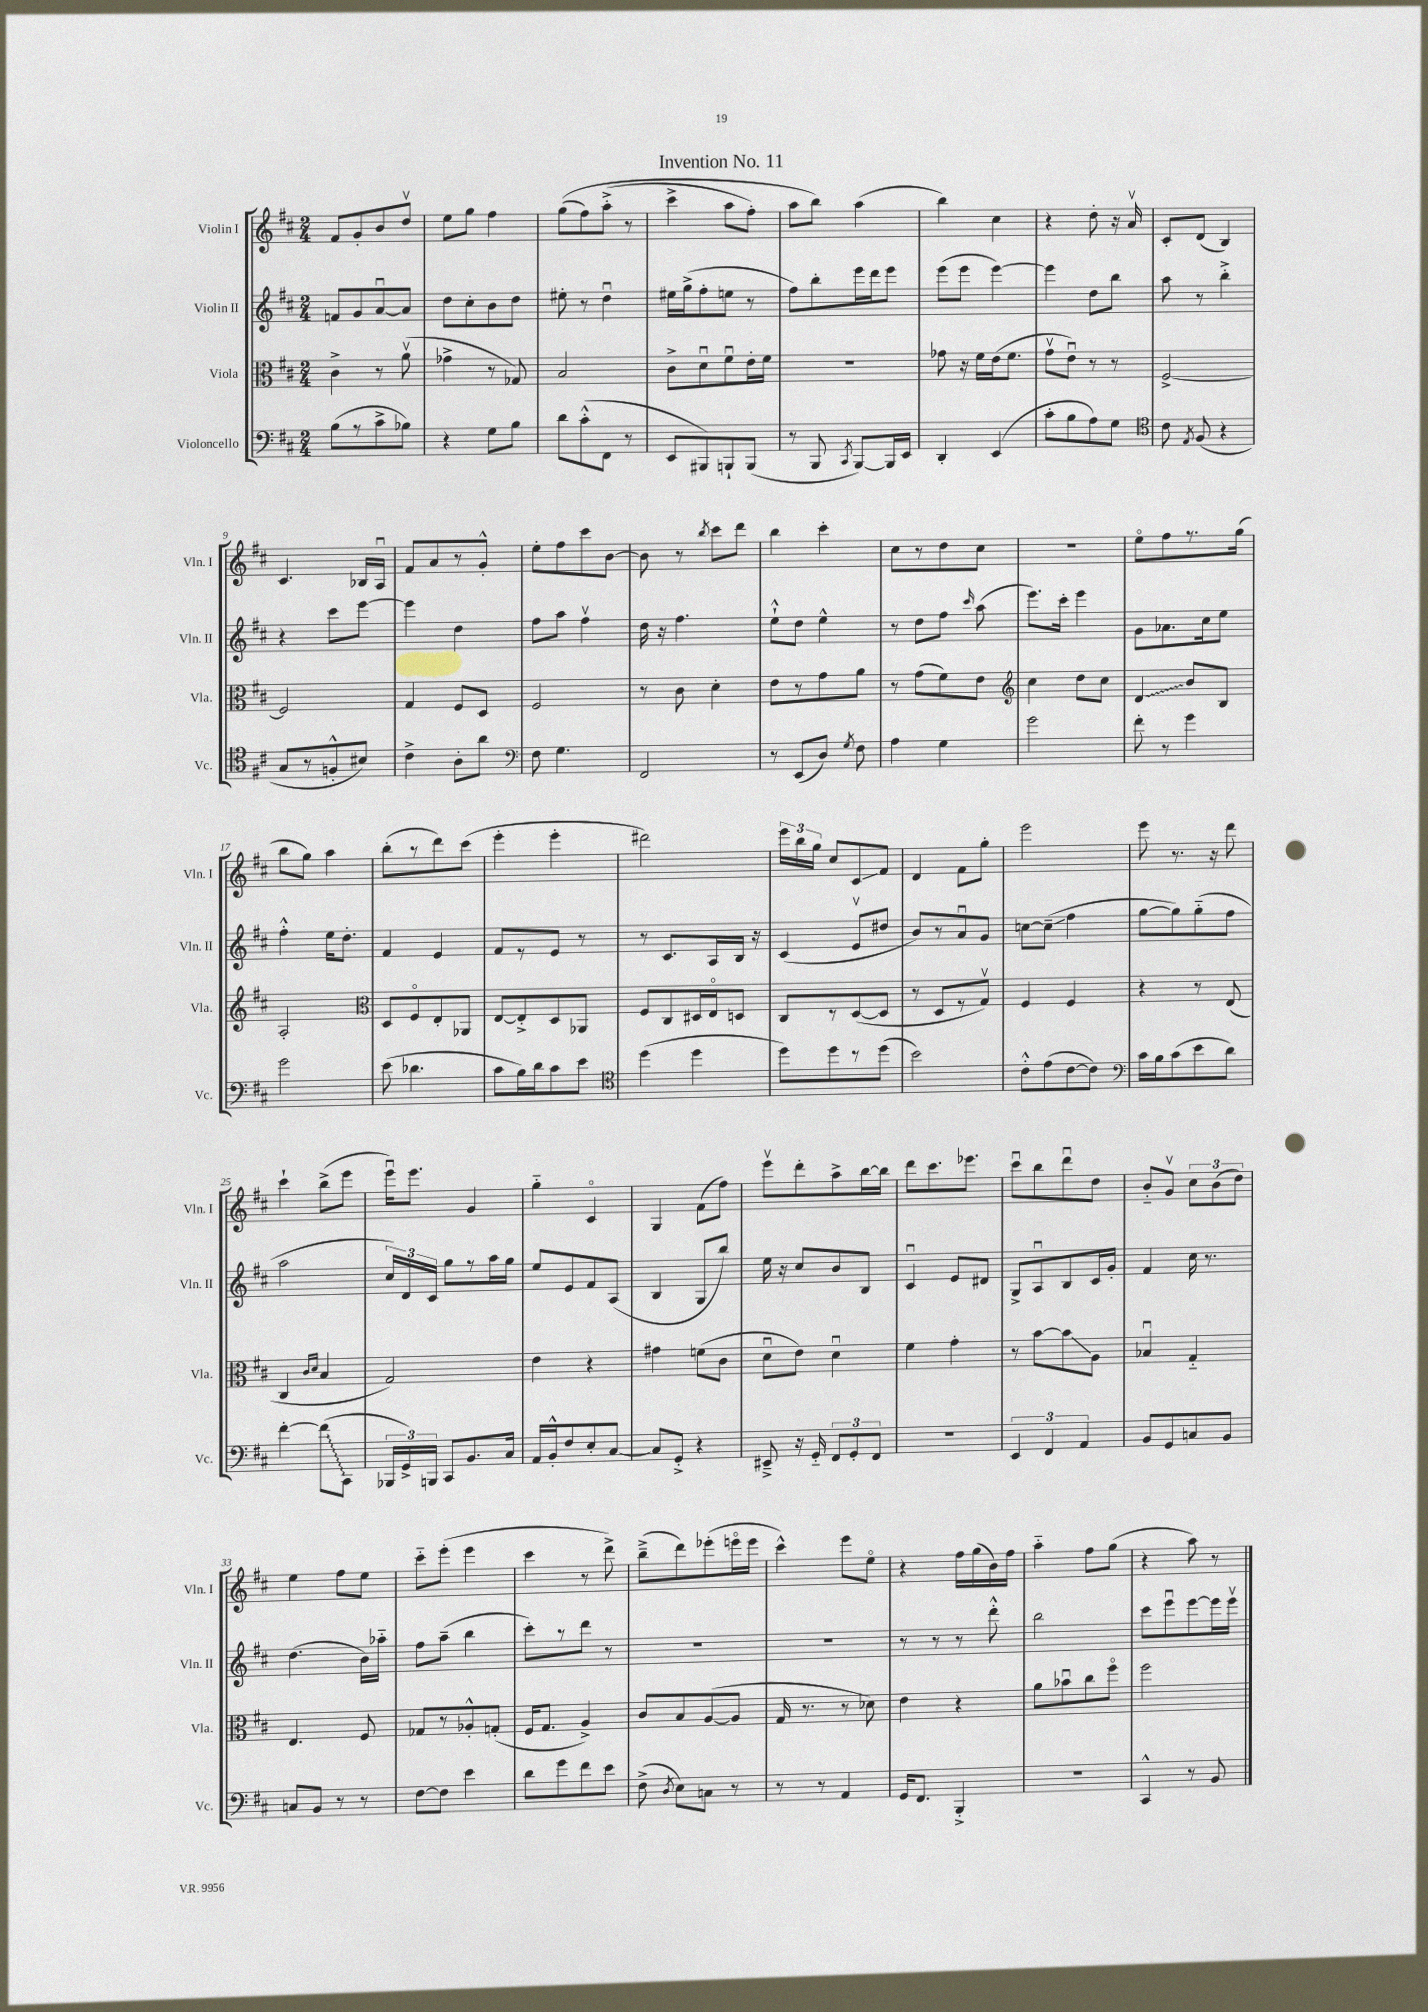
\header { title = "Invention No. 11" }
<<
\new StaffGroup <<
\new Staff = "s0" \with { instrumentName = "Violin I" shortInstrumentName = "Vln. I" } {
    \clef treble \key d \major \numericTimeSignature \time 2/4
    \autoBeamOff fis'8[ g'8-. b'8 d''8]\upbow |
    e''8[ g''8] fis''4 |
    g''8[(\( fis''8) a''8]-.->( r8 |
    cis'''4-> a''8[ fis''8]-.) |
    a''8[ b''8]\) a''4( |
    b''4) cis''4 |
    r4 d''8-. r16 a'16\upbow |
    cis'8[-. d'8]( b4) |
    cis'4. bes16[ a16]\downbow |
    fis'8[ a'8 r8 g'8]-.-^ |
    e''8[-. fis''8 cis'''8 b'8]~ |
    b'8 r8 \acciaccatura { b''8 } cis'''8[ d'''8] |
    b''4 cis'''4-. |
    cis''8[ r8 d''8 cis''8] |
    R2 |
    e''8[\flageolet fis''8 r8. g''16]( |
    b''8[ g''8]) a''4 |
    b''8[-.( r8 d'''8) cis'''8]( |
    e'''4-. e'''4-. |
    dis'''2) |
    \tuplet 3/2 { e'''16[ b''16 g''16] } cis''8[ cis'8\glissando fis'8] |
    d'4 fis'8[ g''8]-. |
    e'''2 |
    e'''8 r8. r16 d'''8 |
    cis'''4-! b''8[->( e'''8] |
    e'''16[\downbow) e'''8.] g'4 |
    g''4-_ cis'4\flageolet |
    g4 fis'8[( fis''8]) |
    e'''8[\upbow d'''8-. a''8-> b''16~ b''16] |
    d'''8[ cis'''8. ees'''8.] |
    cis'''8[\downbow b''8 d'''8\downbow d''8] |
    b'8[-_ g'8]\upbow \tuplet 3/2 { cis''8[ b'8( d''8]) } |
    e''4 fis''8[ e''8] |
    cis'''8[-_ e'''8]-.( e'''4 |
    cis'''4 r8 d'''8->) |
    b''8[--->( d'''8) ees'''8-.( e'''16\flageolet e'''16] |
    cis'''4-^) e'''8[ e''8]\flageolet |
    r4 fis''16[ g''16( b'16) fis''16] |
    a''4-_ fis''8[ g''8]( |
    r4 a''8) r8 \bar "|." |
}
\new Staff = "s1" \with { instrumentName = "Violin II" shortInstrumentName = "Vln. II" } {
    \clef treble \key d \major \numericTimeSignature \time 2/4
    \autoBeamOff f'8[ g'8 a'8~\downbow a'8] |
    d''8[ cis''8-. b'8 d''8] |
    eis''8-. r8 d''4\downbow |
    eis''16[ g''16->( fis''8-. e''8] r8 |
    fis''8[) b''8-. e'''16 d'''16 e'''8] |
    e'''8[( e'''8] e'''4~) |
    e'''4 d''8[ b''8] |
    a''8 r8 b''4-.-> |
    r4 cis'''8[ e'''8]~ |
    e'''4 d''4 |
    fis''8[ a''8] fis''4\upbow |
    d''16 r16 fis''4. |
    e''8[-!-^ d''8] e''4-^ |
    r8 d''8[ fis''8] \grace { cis'''16 } a''8( |
    e'''8.[) cis'''16]-. e'''4 |
    g'8[ aes'8. cis''16 e''8] |
    fis''4-.-^ e''16[ d''8.]-. |
    fis'4 e'4 |
    fis'8[ r8 e'8] r8 |
    r8 cis'8.[ a16 b16] r16 |
    cis'4( e'8[\upbow dis''8] |
    b'8[) r8 a'8\downbow g'8] |
    c''8[~ c''8]--\glissando( fis''4 |
    g''8[~ g''8) g''8-_( fis''8] |
    a''2 |
    \tuplet 3/2 { cis''16[) d'16 cis'16] } g''8[ r8 a''16 g''16] |
    e''8[ e'8 fis'8 a8]( |
    b4 g8[ b''8]) |
    e''16 r16 cis''8[ b'8 b8] |
    cis'4\downbow e'8[ dis'8] |
    g8[-> a8\downbow b8 cis'16 g'16]-. |
    fis'4 cis''16 r8. |
    d''4.( b'16[) aes''16]-_ |
    fis''8[ a''8]--( b''4 |
    cis'''8[-.) r8 d'''8] r8 |
    R2 |
    R2 |
    r8 r8 r8 d'''8-.-^ |
    b''2 |
    cis'''8[ e'''8\downbow e'''8~ e'''16 e'''16]\upbow \bar "|." |
}
\new Staff = "s2" \with { instrumentName = "Viola" shortInstrumentName = "Vla." } {
    \clef alto \key d \major \numericTimeSignature \time 2/4
    \autoBeamOff cis'4-> r8 a'8\upbow( |
    ges'4-> r8 ges8) |
    b2 |
    cis'8[-> d'8\downbow fis'8\downbow e'16-. fis'16] |
    r2 |
    ges'8 r16 fis'16[ e'16( fis'8.] |
    g'8[\upbow e'8]\downbow) r8 r8 |
    fis2~-> |
    fis2 |
    g4 fis8[ d8] |
    fis2 |
    r8 cis'8 d'4-. |
    e'8[ r8 g'8 a'8] |
    r8 g'8[( fis'8) e'8] |
    \clef treble cis''4 d''8[ cis''8] |
    \once \override Glissando.style = #'zigzag d'4\glissando b'8[ b8] |
    a2-. |
    \clef alto d8[ fis8\flageolet e8-. aes,8] |
    e8[~ e8-.-> d8 aes,8] |
    fis8[ cis8 dis16 e16\flageolet d8] |
    cis8[ r8 d8~( d8] |
    r8 d8[ r8 g8]\upbow) |
    fis4 fis4 |
    r4 r8 e8( |
    cis4 \grace { cis'16[ d'16] } b4 |
    g2) |
    e'4 r4 |
    gis'4 f'8[( cis'8] |
    d'8[\downbow e'8]) d'4\downbow |
    fis'4 g'4-. |
    r8 b'8[~ b'8\glissando a8] |
    bes4\downbow g4-_ |
    e4. fis8 |
    ges8[ r8 aes8-.-^ g8]-.( |
    fis16[ g8.] a4->) |
    cis'8[ b8 a8~( a8] |
    g16 r8. r8 des'8) |
    e'4 r4 |
    a'8[ bes'8\downbow cis''8 fis''8]\flageolet |
    fis''2 \bar "|." |
}
\new Staff = "s3" \with { instrumentName = "Violoncello" shortInstrumentName = "Vc." } {
    \clef bass \key d \major \numericTimeSignature \time 2/4
    \autoBeamOff b8[( r8 cis'8-> bes8]) |
    r4 g8[ b8] |
    d'8[ cis'8-.-^( fis,8] r8 |
    e,8[ bis,,8) b,,8-! b,,8]( |
    r8 b,,8 \acciaccatura { cis,8 } b,,8[~) b,,16 e,16] |
    d,4-. e,4( |
    cis'8[-. b8 a8) g8] |
    \clef tenor cis'8 \acciaccatura { e8 } fis8( r4 |
    g8[ r8 f8-.-^ bis8]) |
    cis'4-> a8[-. a'8] |
    \clef bass fis8 g4. |
    fis,2 |
    r8 e,8[( d8]) \acciaccatura { g8 } fis8 |
    a4 g4 |
    g'2 |
    fis'8-. r8 g'4 |
    g'2 |
    e'8( des'4. |
    cis'8[ b16) d'16 cis'8 e'8] |
    \clef tenor d''4( d''4 |
    d''8[) d''8 r8 d''8]( |
    b'2) |
    cis'8[-.-^ e'8( cis'8~ cis'8]) |
    \clef bass cis'16[ b16 cis'8( e'8 d'8]) |
    fis'4~-. \once \override Glissando.style = #'zigzag fis'8[\glissando( cis,8] |
    \tuplet 3/2 { bes,,16[ g,16->) b,,16] } cis,8[ b,8. cis16] |
    a,16[ b,16-.-^ fis8 e8-. cis8]~ |
    cis8[ g,8]-.-> r4 |
    eis,8---> r16 g,16-_ \tuplet 3/2 { fis,8[ g,8-. fis,8] } |
    R2 |
    \tuplet 3/2 { e,4 fis,4 a,4 } |
    b,8[ g,8 c8 b,8] |
    c8[ b,8] r8 r8 |
    fis8[~ fis8] e'4 |
    d'8[ g'8 fis'8 e'8] |
    fis8->( \acciaccatura { d8 } e8[) c8] r8 |
    r8 r8 a,4 |
    g,16[ fis,8.] b,,4-.-> |
    r2 |
    cis,4-^ r8 b,8 \bar "|." |
}
>>
>>
